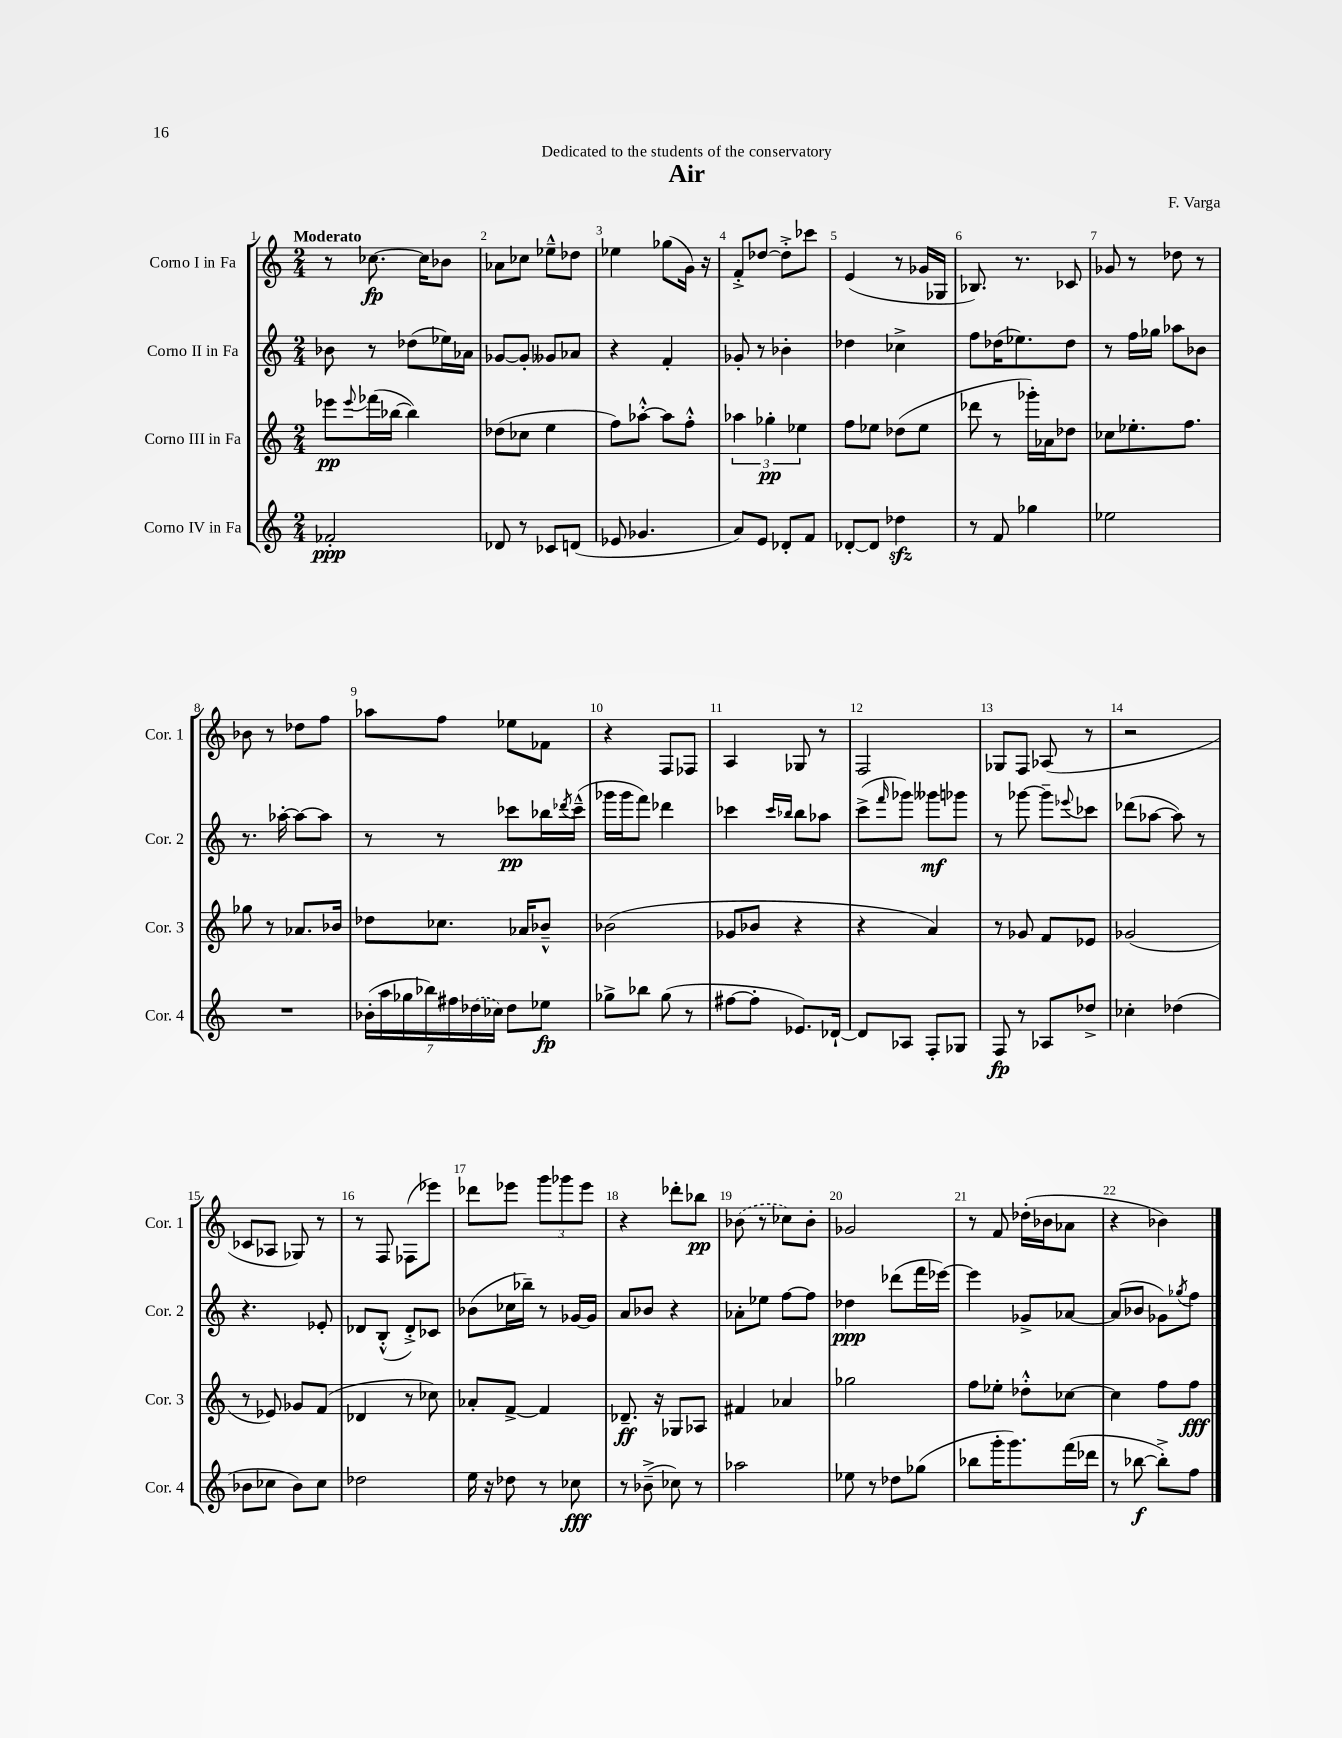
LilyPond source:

\header { title = "Air" composer = "F. Varga" dedication = "Dedicated to the students of the conservatory" }
<<
\new StaffGroup <<
\new Staff = "s0" \with { instrumentName = "Corno I in Fa" shortInstrumentName = "Cor. 1" } {
    \clef treble \key c \major \numericTimeSignature \time 2/4 \tempo "Moderato"
    r8 ces''8.~\fp ces''16 bes'8 |
    aes'8 ces''8 ees''8---^ des''8 |
    ees''4 ges''8( g'16) r16 |
    f'8-.-> des''8~ des''8-.-> ces'''8 |
    e'4( r8 ges'16 ges16 |
    bes8.) r8. ces'8 |
    ges'8 r8 des''8 r8 |
    bes'8 r8 des''8 f''8 |
    aes''8 f''8 ees''8 fes'8 |
    r4 f8 fes8 |
    a4 ges8 r8 |
    f2 |
    ges8 f8 aes8( r8 |
    r2 |
    ces'8 aes8 ges8) r8 |
    r8 f8 fes8( ees'''8) |
    des'''8 ees'''8 \tuplet 3/2 { g'''8 ges'''8 ees'''8 } |
    r4 des'''8-. bes''8\pp |
    \once \slurDashed bes'8( r8 ces''8) bes'8-. |
    ges'2 |
    r8 f'8 des''16-.( bes'16 aes'8 |
    r4 bes'4) \bar "|." |
}
\new Staff = "s1" \with { instrumentName = "Corno II in Fa" shortInstrumentName = "Cor. 2" } {
    \clef treble \key c \major \numericTimeSignature \time 2/4
    bes'8 r8 des''8( ees''16) aes'16 |
    ges'8~ ges'8-. geses'8 aes'8 |
    r4 f'4-. |
    ges'8-. r8 bes'4-. |
    des''4 ces''4-> |
    f''8 des''16( ees''8.) des''8 |
    r8 f''16 ges''16 aes''8 bes'8 |
    r8. aes''16~-. aes''8~ aes''8 |
    r8 r8 ces'''8\pp bes''16 \acciaccatura { des'''8 } ces'''16---^( |
    ges'''16 ges'''16 f'''8) des'''4 |
    ces'''4 \grace { ces'''16 bes''16 } bes''8 aes''8 |
    c'''8->( \grace { f'''16 } ges'''8) geses'''8\mf ges'''8 |
    r8 ges'''8~ ges'''8-- \appoggiatura { ees'''8 } ces'''8 |
    des'''8( aes''8~ aes''8) r8 |
    r4. ees'8-. |
    des'8 b8-.-^( des'8-.->) ces'8 |
    bes'8( ces''16 bes''16--) r8 ges'16~ ges'16 |
    a'8 bes'8 r4 |
    aes'8-. ees''8 f''8~ f''8 |
    des''4\ppp des'''8( f'''16 ees'''16~) |
    ees'''4 ges'8-> aes'8~ |
    aes'8( bes'8 ges'8) \acciaccatura { ges''8 } f''8 \bar "|." |
}
\new Staff = "s2" \with { instrumentName = "Corno III in Fa" shortInstrumentName = "Cor. 3" } {
    \clef treble \key c \major \numericTimeSignature \time 2/4
    ees'''8\pp \appoggiatura { ees'''8 } fes'''16( bes''16~ bes''4) |
    des''8( ces''8 e''4 |
    f''8) aes''8~-.-^ aes''8 f''8-.-^ |
    \tuplet 3/2 { aes''4 ges''4-.\pp ees''4 } |
    f''8 ees''8 des''8( ees''8 |
    des'''8 r8 ges'''16-.) aes'16 des''8 |
    ces''8 ees''8.-. f''8. |
    ges''8 r8 aes'8. bes'16 |
    des''8 ces''8. aes'16 bes'8---^ |
    bes'2( |
    ges'8 bes'8 r4 |
    r4 a'4) |
    r8 ges'8 f'8 ees'8 |
    ges'2( |
    r8 ees'8) ges'8 f'8( |
    des'4 r8 ces''8) |
    aes'8-. f'8~-> f'4 |
    des'8.--\ff r16 ges8 aes8 |
    fis'4 aes'4 |
    ges''2 |
    f''8 ees''8-. des''8-.-^ ces''8~ |
    ces''4 f''8 f''8\fff \bar "|." |
}
\new Staff = "s3" \with { instrumentName = "Corno IV in Fa" shortInstrumentName = "Cor. 4" } {
    \clef treble \key c \major \numericTimeSignature \time 2/4
    fes'2-.\ppp |
    des'8 r8 ces'8 d'8( |
    ees'8 ges'4. |
    a'8) e'8 des'8-. f'8 |
    des'8~-. des'8 des''4\sfz |
    r8 f'8 ges''4 |
    ees''2 |
    R2 |
    \tuplet 7/4 { bes'16-.( a''16 ges''16 bes''16) fis''16 \once \slurDashed des''16( ces''16) } des''8 ees''8\fp |
    ges''8-> bes''8 ges''8( r8 |
    fis''8~ fis''8-. ees'8.) des'16~-! |
    des'8 aes8 f8-. ges8 |
    f8\fp r8 aes8 des''8-> |
    ces''4-. des''4( |
    bes'8 ces''8 bes'8) ces''8 |
    des''2 |
    e''16 r16 des''8 r8 ces''8\fff |
    r8 bes'8--->( ces''8) r8 |
    aes''2 |
    ees''8 r8 des''8 ges''8( |
    bes''8 g'''16-. g'''8.) f'''16( des'''16 |
    r8 bes''8~\f bes''8-.->) f''8 \bar "|." |
}
>>
>>
\layout { \context { \Score \override BarNumber.break-visibility = ##(#f #t #t) barNumberVisibility = #all-bar-numbers-visible } }
